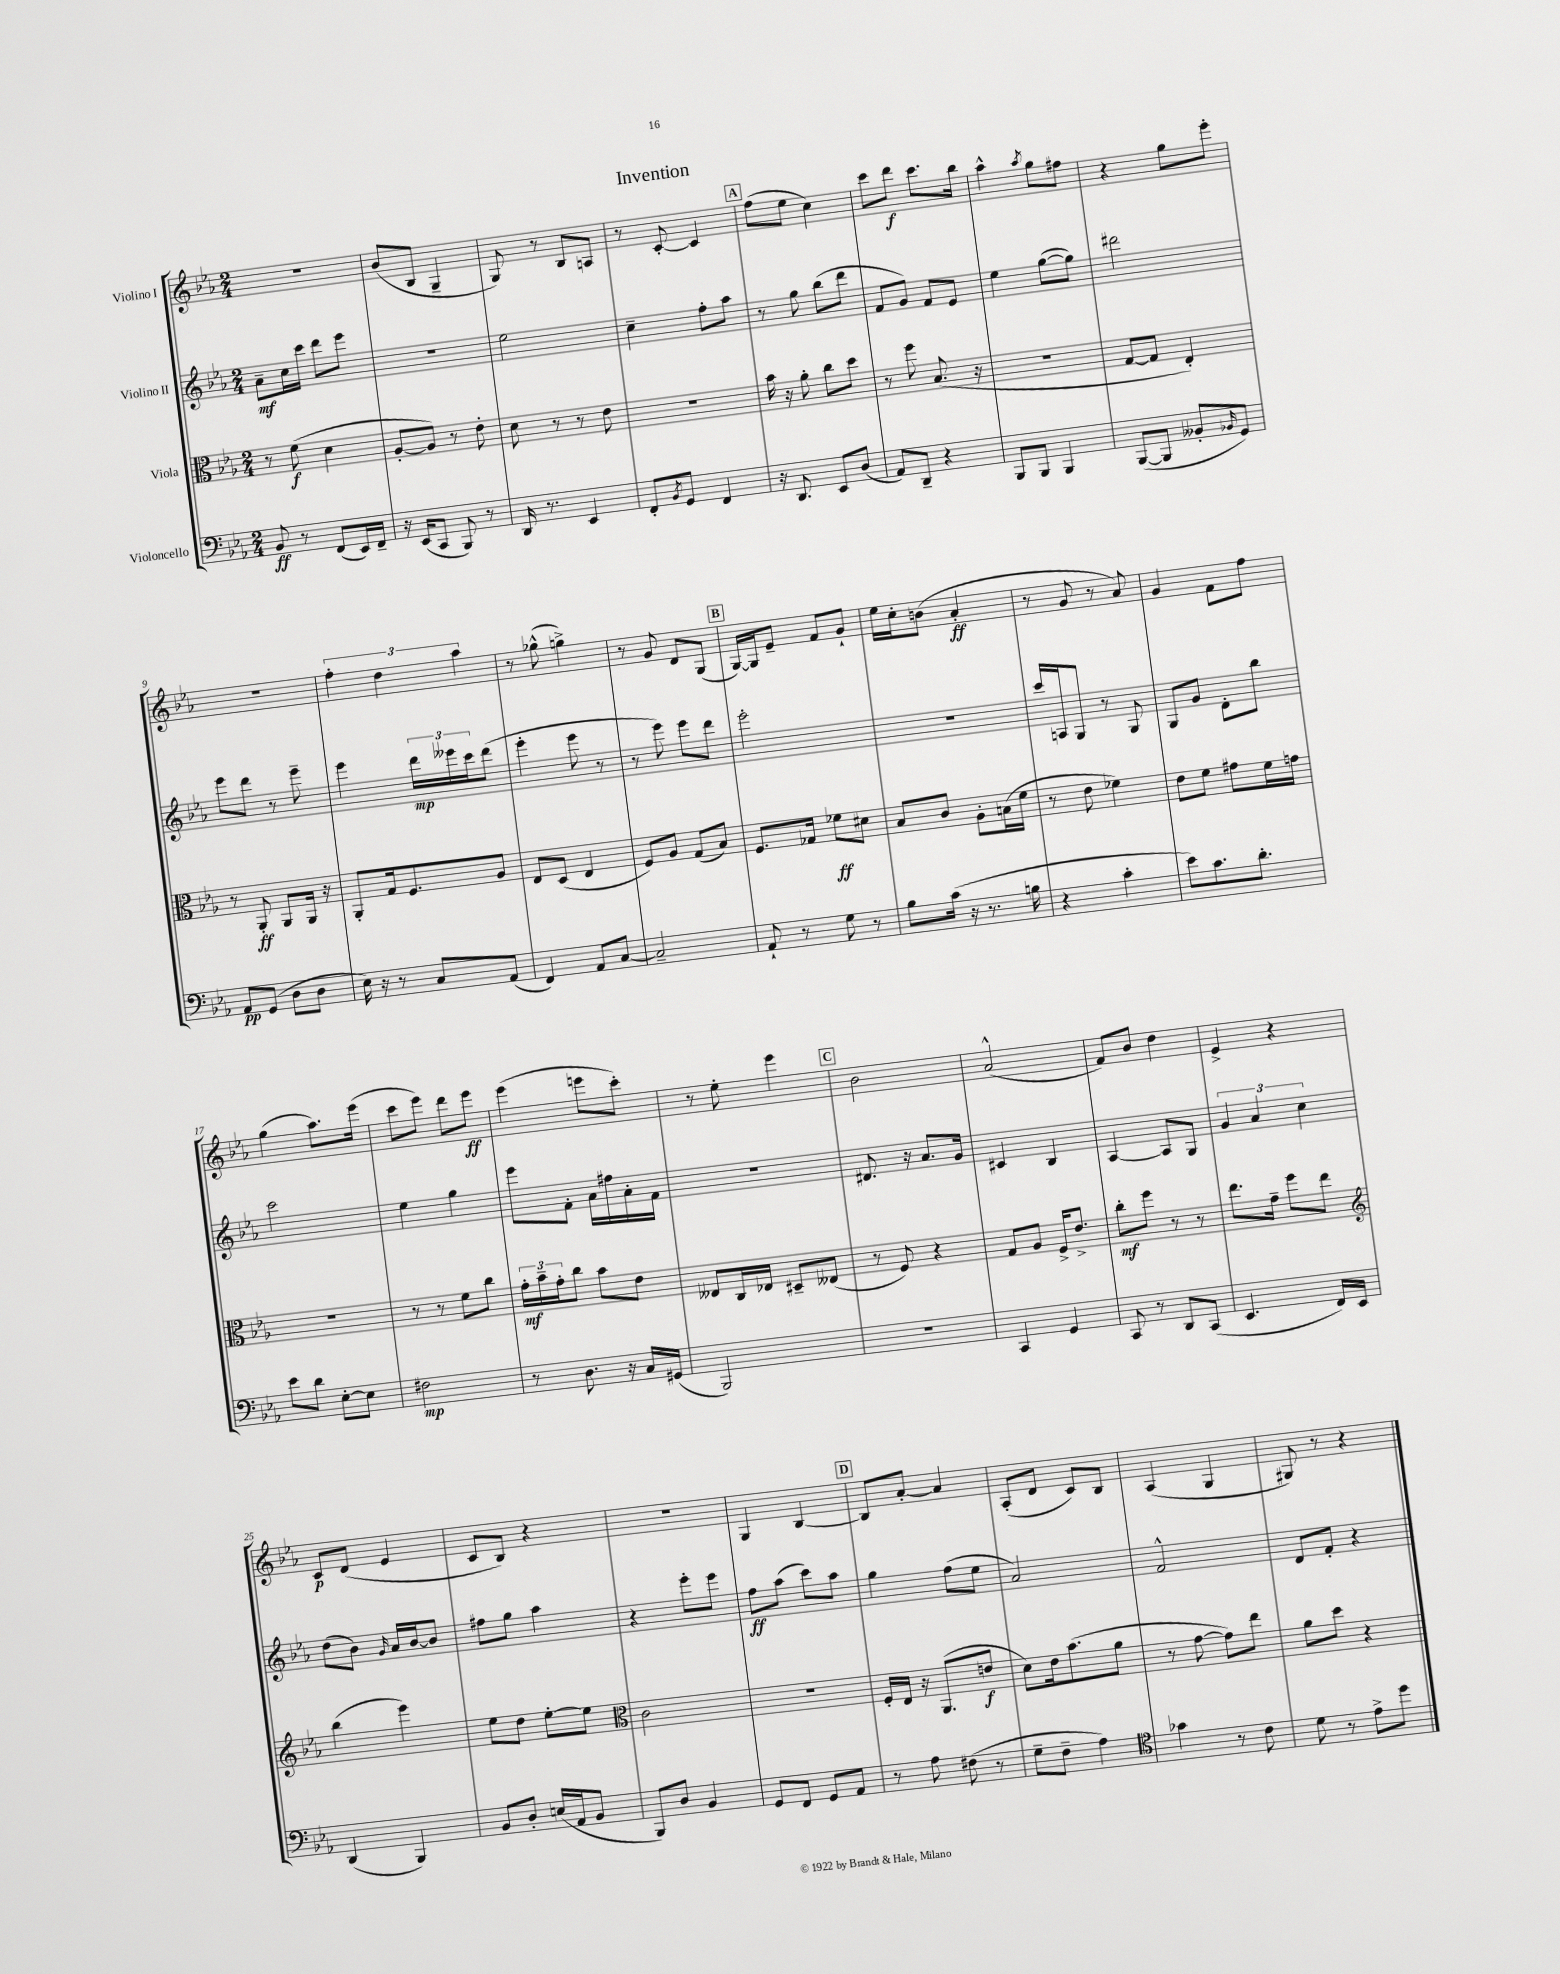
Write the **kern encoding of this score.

**kern	**dynam	**kern	**dynam	**kern	**dynam	**kern	**dynam
*part4	*part4	*part3	*part3	*part2	*part2	*part1	*part1
*staff4	*staff4	*staff3	*staff3	*staff2	*staff2	*staff1	*staff1
*I"Violoncello	*	*I"Viola	*	*I"Violino II	*	*I"Violino I	*
*clefF4	*	*clefC3	*	*clefG2	*	*clefG2	*
*k[b-e-a-]	*	*k[b-e-a-]	*	*k[b-e-a-]	*	*k[b-e-a-]	*
*M2/4	*	*M2/4	*	*M2/4	*	*M2/4	*
=1	=1	=1	=1	=1	=1	=1	=1
8BB-/	ff	8r	.	8a-~\L	mf	2r	.
8r	.	(8f\	f	16cc\L	.	.	.
.	.	.	.	16ccc\JJ	.	.	.
(8FF/L	.	4d\	.	8ddd\L	.	.	.
16EE-/L)	.	.	.	8eee-\J	.	.	.
16FF~/JJ	.	.	.	.	.	.	.
=2	=2	=2	=2	=2	=2	=2	=2
16r	.	[8A-'/L	.	2r	.	(8b-/L	.
(16EE-/KL	.	.	.	.	.	.	.
8CC/J	.	8A-/J])	.	.	.	8B-/J	.
8BBB-/)	.	8r	.	.	.	4G~/	.
8r	.	8e-'\	.	.	.	.	.
=3	=3	=3	=3	=3	=3	=3	=3
16DD/	.	8d\	.	2ee-\	.	8G/)	.
8.r	.	.	.	.	.	.	.
.	.	8r	.	.	.	8r	.
4EE-/	.	8r	.	.	.	8B-/L	.
.	.	8e-\	.	.	.	8An/J	.
=4	=4	=4	=4	=4	=4	=4	=4
8FF'/L	.	2r	.	4cc~\	.	8r	.
8qBB-/	.	.	.	.	.	.	.
8GG/J	.	.	.	.	.	[8c'/	.
4FF/	.	.	.	8ff'\L	.	4c/]	.
.	.	.	.	8aa-\J	.	.	.
!!LO:REH:place=s1:t=A
=5	=5	=5	=5	=5	=5	=5	=5
16r	.	16b-\	.	8r	.	(8ff\L	.
8.DD/	.	16r	.	.	.	.	.
.	.	8a-'\	.	8gg\	.	8ee-\J	.
8EE-/L	.	8cc\L	.	(8bb-\L	.	4cc\)	.
(8D/J	.	8dd\J	.	8ddd\J	.	.	.
=6	=6	=6	=6	=6	=6	=6	=6
8AA-/L)	.	8r	.	8f/L	.	8ccc\L	.
8DD~/J	.	8ff\	.	8g/J)	.	8ddd\J	f
4r	.	(8.B-/	.	8f/L	.	8.ccc\L	.
.	.	.	.	8e-/J	.	.	.
.	.	16r	.	.	.	16bb-\Jk	.
=7	=7	=7	=7	=7	=7	=7	=7
8BBB-/L	.	2r	.	4ee-\	.	4aa-^^\	.
8BBB-/J	.	.	.	.	.	.	.
.	.	.	.	.	.	8qaa-/	.
4BBB-/	.	.	.	([8gg\L	.	8gg\L	.
.	.	.	.	8gg\J])	.	8ff#X\J	.
=8	=8	=8	=8	=8	=8	=8	=8
([8BBB-/L	.	[8G/L	.	2ddd#X\	.	4r	.
8BBB-/J]	.	8G/J]	.	.	.	.	.
8BB--X'/L	.	4E-'/)	.	.	.	8gg\L	.
16qqBB-X/	.	.	.	.	.	.	.
8GG/J)	.	.	.	.	.	8eee-'\J	.
!!LO:LB:g=z
=9	=9	=9	=9	=9	=9	=9	=9
8AA-/L	pp	8r	.	8eee-\L	.	2r	.
(8GG/J	.	8AA-'/	ff	8ddd\J	.	.	.
8D\L	.	8AA-/L	.	8r	.	.	.
8D\J	.	16AA-/Jk	.	8eee-~\	.	.	.
.	.	16r	.	.	.	.	.
=10	=10	=10	=10	=10	=10	=10	=10
16E-\)	.	8AA-'/L	.	4eee-\	.	6ff'\	.
16r	.	.	.	.	.	.	.
8r	.	16G/k	.	.	.	.	.
.	.	.	.	.	.	6dd\	.
.	.	8.F/	.	.	.	.	.
8C/L	.	.	.	24ddd\LL	mp	.	.
.	.	.	.	24eee--X\	.	.	.
.	.	.	.	24ccc\J	.	6aa-\	.
(8AA-/J	.	8A-/J	.	(8ddd\J	.	.	.
=11	=11	=11	=11	=11	=11	=11	=11
4FF/)	.	8E-/L	.	4eee-'\	.	8r	.
.	.	(8D/J	.	.	.	(8gg-X^^\	.
8AA-/L	.	4E-/	.	8eee-\	.	4ggn^\)	.
[8C/J	.	.	.	8r	.	.	.
=12	=12	=12	=12	=12	=12	=12	=12
2C~/]	.	8F/L)	.	8r	.	8r	.
.	.	8A-/J	.	8eee-\)	.	8g/	.
.	.	(8G/L	.	8eee-\L	.	8d/L	.
.	.	8B-/J)	.	8ddd\J	.	(8G/J	.
!!LO:REH:place=s1:t=B
=13	=13	=13	=13	=13	=13	=13	=13
8AA-`/	.	8.F/L	.	2eee-'\	.	[16G/LL)	.
.	.	.	.	.	.	16G/J]	.
8r	.	.	.	.	.	8e-~/J	.
.	.	16G-X/Jk	.	.	.	.	.
8G\	.	8f-X\L	ff	.	.	8f/L	.
8r	.	8d#X\J	.	.	.	8g`/J	.
=14	=14	=14	=14	=14	=14	=14	=14
8B-\L	.	8B-/L	.	2r	.	16ee-\LL	.
.	.	.	.	.	.	16cc'\J	.
(16c\Jk	.	8c/J	.	.	.	(8bn\J	.
16r	.	.	.	.	.	.	.
8.r	.	8A-'\L	.	.	.	4a-'/	ff
.	.	(16Bn\L	.	.	.	.	.
16Bn\	.	16f\JJ	.	.	.	.	.
=15	=15	=15	=15	=15	=15	=15	=15
4r	.	8r	.	16ccc/LL	.	8r	.
.	.	.	.	16An/J	.	.	.
.	.	8e-\	.	8G/J	.	8g/	.
4c'\	.	4f-X\)	.	8r	.	8r	.
.	.	.	.	8G/	.	8a-/)	.
=16	=16	=16	=16	=16	=16	=16	=16
8e-\L)	.	8e-\L	.	8G/L	.	4g/	.
8.c\	.	8f\J	.	8g/J	.	.	.
.	.	8g#X\L	.	8d'\L	.	8f\L	.
8.d'\J	.	.	.	.	.	.	.
.	.	16f\L	.	8bb-\J	.	8ff\J	.
.	.	16gn\JJ	.	.	.	.	.
!!LO:LB:g=z
=17	=17	=17	=17	=17	=17	=17	=17
8e-\L	.	2r	.	2ccc\	.	(4gg\	.
8d\J	.	.	.	.	.	.	.
[8E-'\L	.	.	.	.	.	8.aa-\L)	.
8E-\J]	.	.	.	.	.	.	.
.	.	.	.	.	.	(16eee-\Jk	.
=18	=18	=18	=18	=18	=18	=18	=18
2F#X\	mp	8r	.	4ee-\	.	8ccc\L	.
.	.	8r	.	.	.	8eee-\J)	.
.	.	8f\L	.	4gg\	.	8ddd\L	.
.	.	8cc\J	.	.	.	8eee-\J	ff
=19	=19	=19	=19	=19	=19	=19	=19
8r	.	24g'\LL	mf	8eee-\L	.	(4eee-\	.
.	.	24b-~\	.	.	.	.	.
.	.	24g'\J	.	.	.	.	.
8.D\	.	8cc\J	.	8f'\J	.	.	.
.	.	8b-\L	.	16a-\LL	.	8eeen\L	.
16r	.	.	.	16ff#X\	.	.	.
16C/LL	.	8e-\J	.	16a-'\	.	8ccc'\J)	.
(16GG#X/JJ	.	.	.	16f\JJ	.	.	.
=20	=20	=20	=20	=20	=20	=20	=20
2BBB-/)	.	8E--X/L	.	2r	.	8r	.
.	.	16C/L	.	.	.	8ee-'\	.
.	.	16E-X/JJ	.	.	.	.	.
.	.	8D#X~/L	.	.	.	4eee-\	.
.	.	(8E--X/J	.	.	.	.	.
!!LO:REH:place=s1:t=C
=21	=21	=21	=21	=21	=21	=21	=21
2r	.	8r	.	8.d#X/	.	2b-\	.
.	.	8F/)	.	.	.	.	.
.	.	.	.	16r	.	.	.
.	.	4r	.	8.a-/L	.	.	.
.	.	.	.	16g/Jk	.	.	.
=22	=22	=22	=22	=22	=22	=22	=22
4CC/	.	8G/L	.	4c#X/	.	(2a-^^/	.
.	.	8A-/J	.	.	.	.	.
4GG/	.	16F^/KL	.	4B-/	.	.	.
.	.	8.e-^/J	.	.	.	.	.
=23	=23	=23	=23	=23	=23	=23	=23
8CC/	.	8cc'\L	mf	[4A-/	.	8f/L)	.
8r	.	8ff\J	.	.	.	8b-/J	.
8DD/L	.	8r	.	8A-/L]	.	4dd\	.
(8CC/J	.	8r	.	8G/J	.	.	.
=24	=24	=24	=24	=24	=24	=24	=24
4.EE-/	.	8.ee-\L	.	6g/	.	4e-^/	.
.	.	.	.	6a-/	.	.	.
.	.	16g~\Jk	.	.	.	.	.
.	.	8ff\L	.	.	.	4r	.
.	.	.	.	6cc\	.	.	.
16FF/LL)	.	8ee-\J	.	.	.	.	.
16EE-/JJ	.	.	.	.	.	.	.
!!LO:LB:g=z
=25	=25	=25	=25	=25	=25	=25	=25
*	*	*clefG2	*	*	*	*	*
(4DD/	.	(4bb-\	.	(8dd\L	.	8c/L	p
.	.	.	.	8b-\J)	.	(8d/J	.
.	.	.	.	16qqg/	.	.	.
4BBB-/)	.	4eee-\)	.	16a-/LL	.	4e-/	.
.	.	.	.	[16b-/J	.	.	.
.	.	.	.	8b-/J]	.	.	.
=26	=26	=26	=26	=26	=26	=26	=26
8BB-/L	.	8ee-\L	.	8ff#X\L	.	8c/L	.
8D'/J	.	8dd\J	.	8gg\J	.	8B-/J)	.
(16En/LL	.	[8ee-'\L	.	4aa-\	.	4r	.
16AA-/J	.	.	.	.	.	.	.
8BB-/J	.	8ee-\J]	.	.	.	.	.
=27	=27	=27	=27	=27	=27	=27	=27
*	*	*clefC3	*	*	*	*	*
8BBB-/L)	.	2c\	.	4r	.	2r	.
8D/J	.	.	.	.	.	.	.
4BB-/	.	.	.	8eee-'\L	.	.	.
.	.	.	.	8eee-\J	.	.	.
=28	=28	=28	=28	=28	=28	=28	=28
8GG/L	.	2r	.	8ff\L	ff	4G/	.
8FF/J	.	.	.	(8aa-\J	.	.	.
8GG/L	.	.	.	8ccc\L)	.	[4B-/	.
8AA-/J	.	.	.	8aa-\J	.	.	.
!!LO:REH:place=s1:t=D
=29	=29	=29	=29	=29	=29	=29	=29
8r	.	16F'/LL	.	4gg\	.	8B-/L]	.
.	.	16E-/JJ	.	.	.	.	.
8A-\	.	16r	.	.	.	[8a-'/J	.
.	.	(8.AA-/L	.	.	.	.	.
(8F#X\	.	.	.	(8ff\L	.	4a-/]	.
8r	.	8en/J	f	8ee-\J	.	.	.
=30	=30	=30	=30	=30	=30	=30	=30
8G~\L	.	8d\L)	.	2a-/)	.	(8A-'/L	.
8F~\J	.	16e-\k	.	.	.	8d/J	.
.	.	(8.b-\	.	.	.	.	.
4A-\)	.	.	.	.	.	8c/L)	.
.	.	8a-\J	.	.	.	8B-/J	.
=31	=31	=31	=31	=31	=31	=31	=31
*clefC4	*	*	*	*	*	*	*
4g-X\	.	8r	.	2f^^/	.	(4A-/	.
.	.	[8g\	.	.	.	.	.
8r	.	8g\L])	.	.	.	4G/	.
8c\	.	8ee-\J	.	.	.	.	.
=32	=32	=32	=32	=32	=32	=32	=32
8d\	.	8a-\L	.	8d/L	.	8G#X/)	.
8r	.	8dd\J	.	8f'/J	.	8r	.
8e-^\L	.	4r	.	4r	.	4r	.
8dd\J	.	.	.	.	.	.	.
==	==	==	==	==	==	==	==
*-	*-	*-	*-	*-	*-	*-	*-
